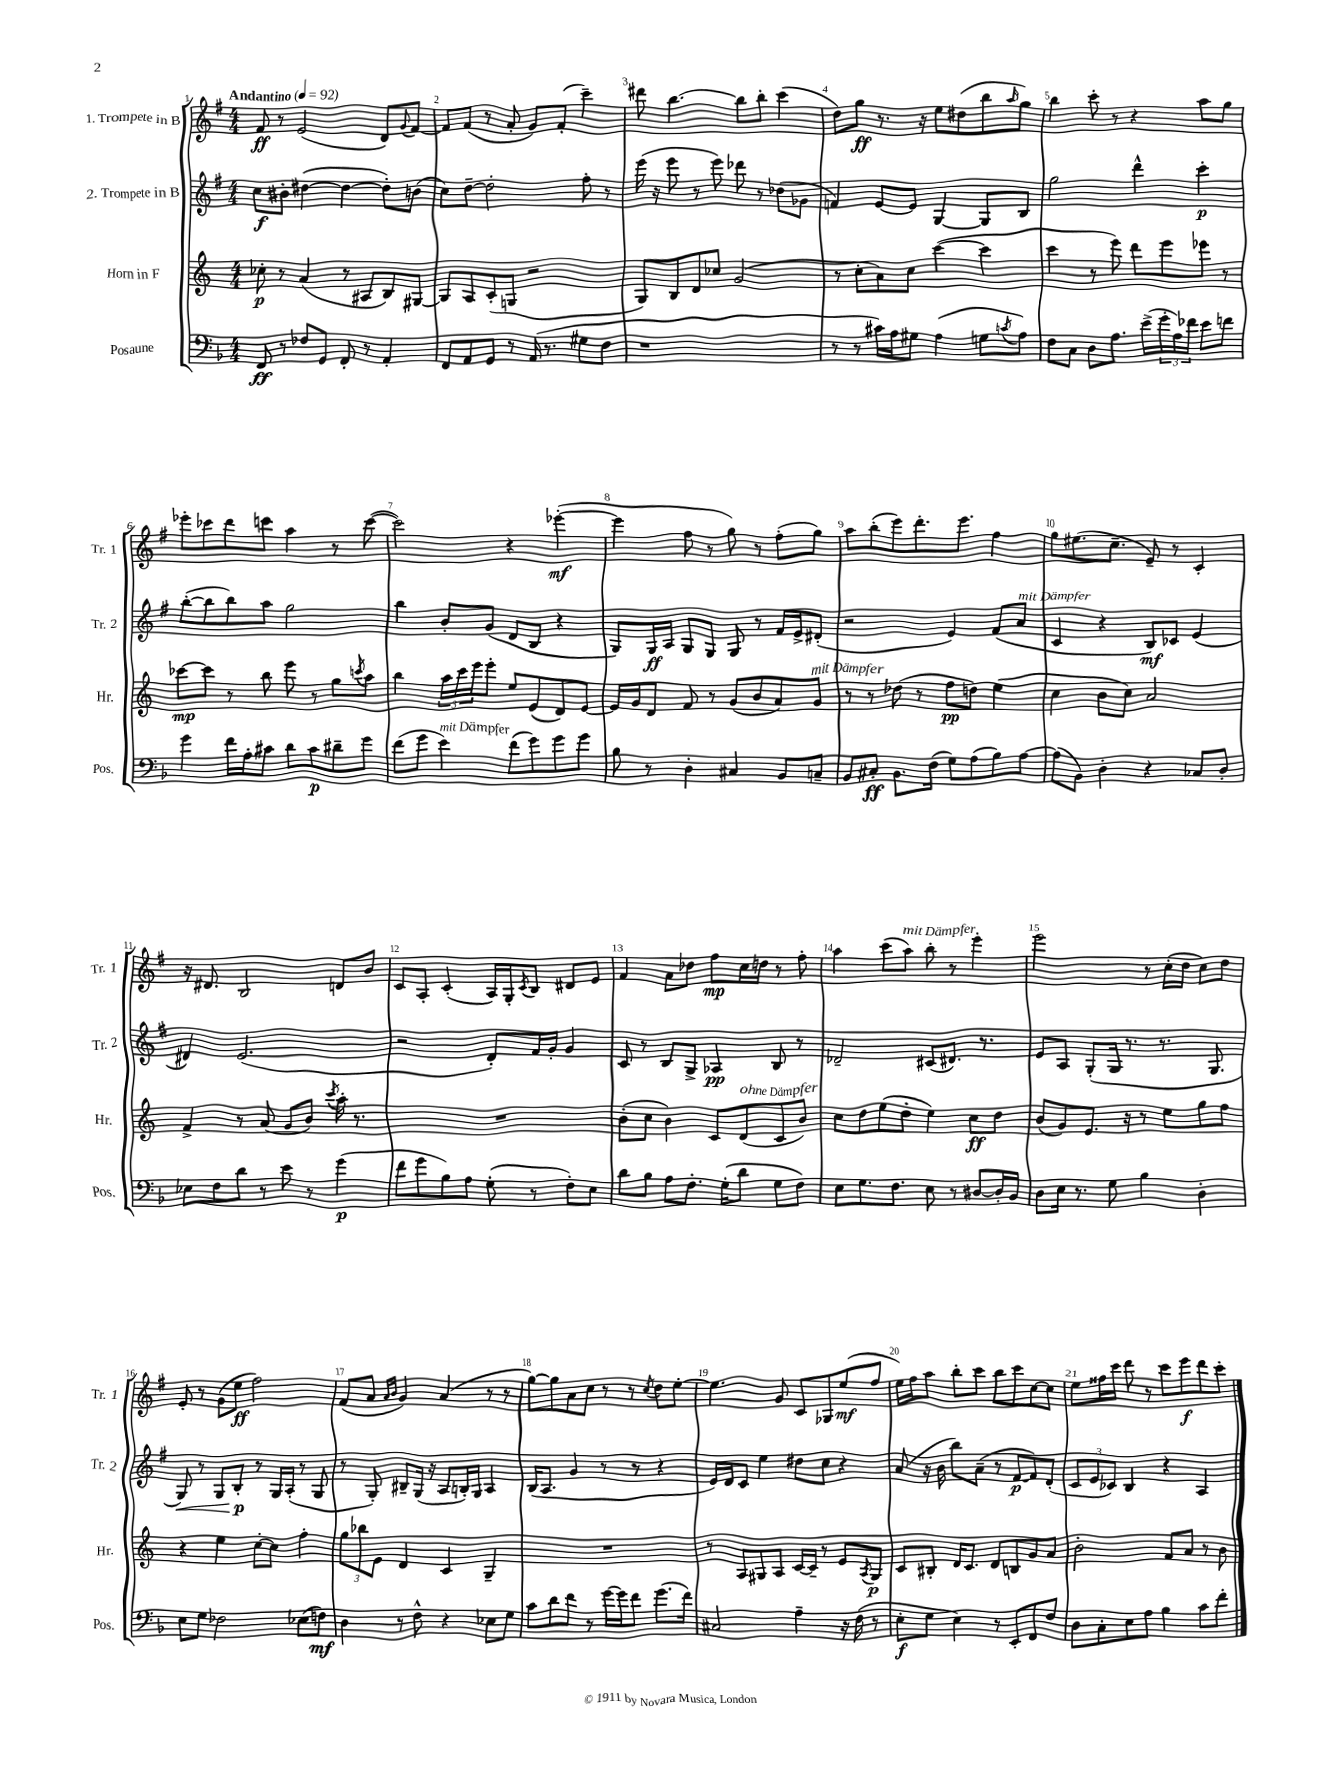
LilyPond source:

<<
\new StaffGroup <<
\new Staff = "s0" \with { instrumentName = "1. Trompete in B" shortInstrumentName = "Tr. 1" } {
    \clef treble \key g \major \numericTimeSignature \time 4/4 \tempo "Andantino" 4 = 92
    fis'8\ff r8 e'2( d'8) \appoggiatura { g'8 } fis'8~ |
    fis'8 fis'8( r8 a'8-. g'8) fis'8-.( c'''4--) |
    dis'''8 b''4.~ b''8 b''8-. c'''4( |
    d''8) g''8\ff r8. r16 e''8 dis''8( b''8 \grace { a''16 } g''8) |
    b''4 c'''8-. r8 r4 a''8 g''8 |
    ees'''8-. ces'''8 d'''8 c'''8 a''4 r8 c'''8~( |
    c'''2) r4 ees'''4~-.\mf( |
    ees'''4 fis''8 r8 g''8) r8 fis''8-.( g''8) |
    a''8 b''8-.( e'''8) d'''8.-. e'''8. fis''4 |
    g''8 eis''8.( c''8.-- e'8--) r8 c'4-. |
    r16 dis'8. b2 d'8 b'8 |
    c'8 a8-. c'4-.( a16) g16-. \acciaccatura { c'8 } b8 dis'8 e'8 |
    fis'4 a'8 des''8 fis''8\mp c''16 d''16 r8 fis''8-. |
    a''4 c'''8( a''8^\markup { \italic "mit Dämpfer" }) b''8-. r8 e'''4-. |
    e'''2 r8 c''16-.( d''16 c''8) d''8 |
    e'8-. r8 g'8( e''8\ff fis''2) |
    fis'8( a'8 \grace { a'16 b'16 } g'4) a'4( r8 r8 |
    g''8~) g''8 a'8 c''8 r8 r8 \acciaccatura { c''8 } d''8 e''8~-. |
    e''4. g'8 c'8 ges8 e''8\mf( fis''8 |
    e''16) fis''16 a''8 b''8-. c'''8 b''8 c'''8 c''8~ c''8 |
    e''8 fisis''16 c'''16 d'''8 r8 c'''8 e'''8\f d'''8 c'''8-. \bar "|." |
}
\new Staff = "s1" \with { instrumentName = "2. Trompete in B" shortInstrumentName = "Tr. 2" } {
    \clef treble \key g \major \numericTimeSignature \time 4/4
    c''8\f bis'8-. dis''4~( dis''4~ dis''8-.) b'8( |
    c''8) d''8~-- d''2-. fis''8-. r8 |
    e'''16( r16 e'''8 r8 e'''8) des'''8 r8 des''8( ges'8 |
    f'4) e'8~ e'8 g4~ g8 b8 |
    g''2 d'''4-^ c'''4-.\p |
    b''8~-.( b''8 b''8) a''8 g''2 |
    b''4 b'8-. g'8( d'8 b8 r4 |
    g8) g16\ff a16 g8 g8 g8 r8 fis'16 e'16-> dis'8-.( |
    r2 e'4) fis'8( a'8^\markup { \italic "mit Dämpfer" } |
    c'4 r4 b8\mf) ces'8 e'4( |
    dis'4) e'2.( |
    r2 d'8-.) fis'16 g'16-. g'4 |
    c'8 r8 b8 g8-> aes4\pp b8 r8 |
    des'2-- cis'8( dis'8.) r8. |
    e'8 a8 g8-.( g16 r8. r8. g8. |
    g8\<) r8 g8 b8-.\p\! r8 g16 a16-.( r8 g8 |
    r8 g8-.) bis8-- g16( r16 a8 b16-.) g16 a4 |
    b16( a8. g'4 r8 r8 r4 |
    e'16) d'16 c'8 e''4 dis''8 c''8 r4 |
    a'8( r16 b'16 b''8) a'8--( r8 fis'8~\p fis'8) d'8-.( |
    \tuplet 3/2 { c'8 e'8 ces'8) } b4 r4 a4 \bar "|." |
}
\new Staff = "s2" \with { instrumentName = "Horn in F" shortInstrumentName = "Hr." } {
    \clef treble \key c \major \numericTimeSignature \time 4/4
    ces''8-.\p r8 a'4( r8 ais8 b8) gis8~ |
    gis8 a8 c'8-.( g8 r2 |
    g8) b8 d'8 ces''8 g'2( |
    r8 c''8-. a'8) c''8 c'''4~( c'''4 |
    c'''4 r8 e'''8) d'''8 e'''8 ees'''8 r8 |
    ces'''8~\mp ces'''8 r8 b''8 e'''8 r8 g''8 \acciaccatura { c'''8 } a''8 |
    b''4 \tuplet 3/2 { a''16 c'''16 e'''16 } e'''8-. e''8 e'8( d'8) e'8~ |
    e'16 g'16 d'8 f'8 r8 g'8( b'8 a'8) g'8^\markup { \italic "mit Dämpfer" } |
    r8 r8 des''8( r8 f''8\pp d''8) e''4( |
    c''4 b'8 c''8) a'2 |
    f'4-> r8 a'8( g'8 b'8) \acciaccatura { c'''8 } a''16-. r8. |
    R1 |
    b'8-.( c''8 b'4) c'8 d'8^\markup { \italic "ohne Dämpfer" }( c'8 b'8) |
    c''8 d''8 e''8( d''8-. e''4) c''8\ff d''8 |
    b'8( g'8) e'8. r16 r8 e''8 g''8 f''8 |
    r4 e''4 c''8~-. c''8 f''4-. |
    \tuplet 3/2 { g''8 bes''8 e'8 } d'4 c'4 g4-- |
    R1 |
    r8 a8 gis8 a8 c'16~ c'16-- r8 e'8 \acciaccatura { a8 } gis8\p |
    c'8 bis8-. d'16 c'8. d'8 b8 g'8 a'8 |
    b'2-. f'8 a'8 r8 b'8 \bar "|." |
}
\new Staff = "s3" \with { instrumentName = "Posaune" shortInstrumentName = "Pos." } {
    \clef bass \key f \major \numericTimeSignature \time 4/4
    f,8\ff r8 fes8 g,8 f,8-. r8 a,4-. |
    f,8 a,8 g,8 r8 a,16( r8. gis8 f8 |
    r1 |
    r8 r8 cis'16) a16 gis8 a4( g8 \acciaccatura { c'8 } a8) |
    f8 c8 d8 a8. e'16->( \tuplet 3/2 { g'16-. a16) fes'16 } e'8 f'8 |
    g'4 f'16 a16-. cis'8 d'8 cis'8\p dis'8-- g'8 |
    f'8( g'8 e'4^\markup { \italic "mit Dämpfer" }) f'8( g'8) g'8 g'8 |
    bes8 r8 d4-. cis4 bes,8 c8-- |
    bes,8 cis8-.\ff bes,8. f16( g8) a8( bes8) a8~ |
    a8( bes,8) d4-. r4 ces8 d8-. |
    ees8 f8 d'8 r8 e'8 r8 g'4\p( |
    f'8 g'8 bes8) a8 g8-.( r8 f8-.) e8 |
    d'8 bes8 a8 f8.-. g16-.( d'8 g8 f8) |
    e8 g8. f8. e8 r8 dis8~ dis16-. bes,16 |
    d8 e16 r8. g8 bes4 d4-. |
    e8 g8 fes2 ees8( f8\mf) |
    d4 r8 f8-^ r4 ees8 g8 |
    c'8 d'8 f'8 r8 g'16~ g'16 f'8 g'8.( f'16) |
    cis2 a4-- r16 f16( r8 |
    e8-.\f g8 e4) r8 e,8-. f,8 f8 |
    d8 c8-. e8 a8 bes4 c'8 f'8-. \bar "|." |
}
>>
>>
\layout { \context { \Score \override BarNumber.break-visibility = ##(#f #t #t) barNumberVisibility = #all-bar-numbers-visible } }
